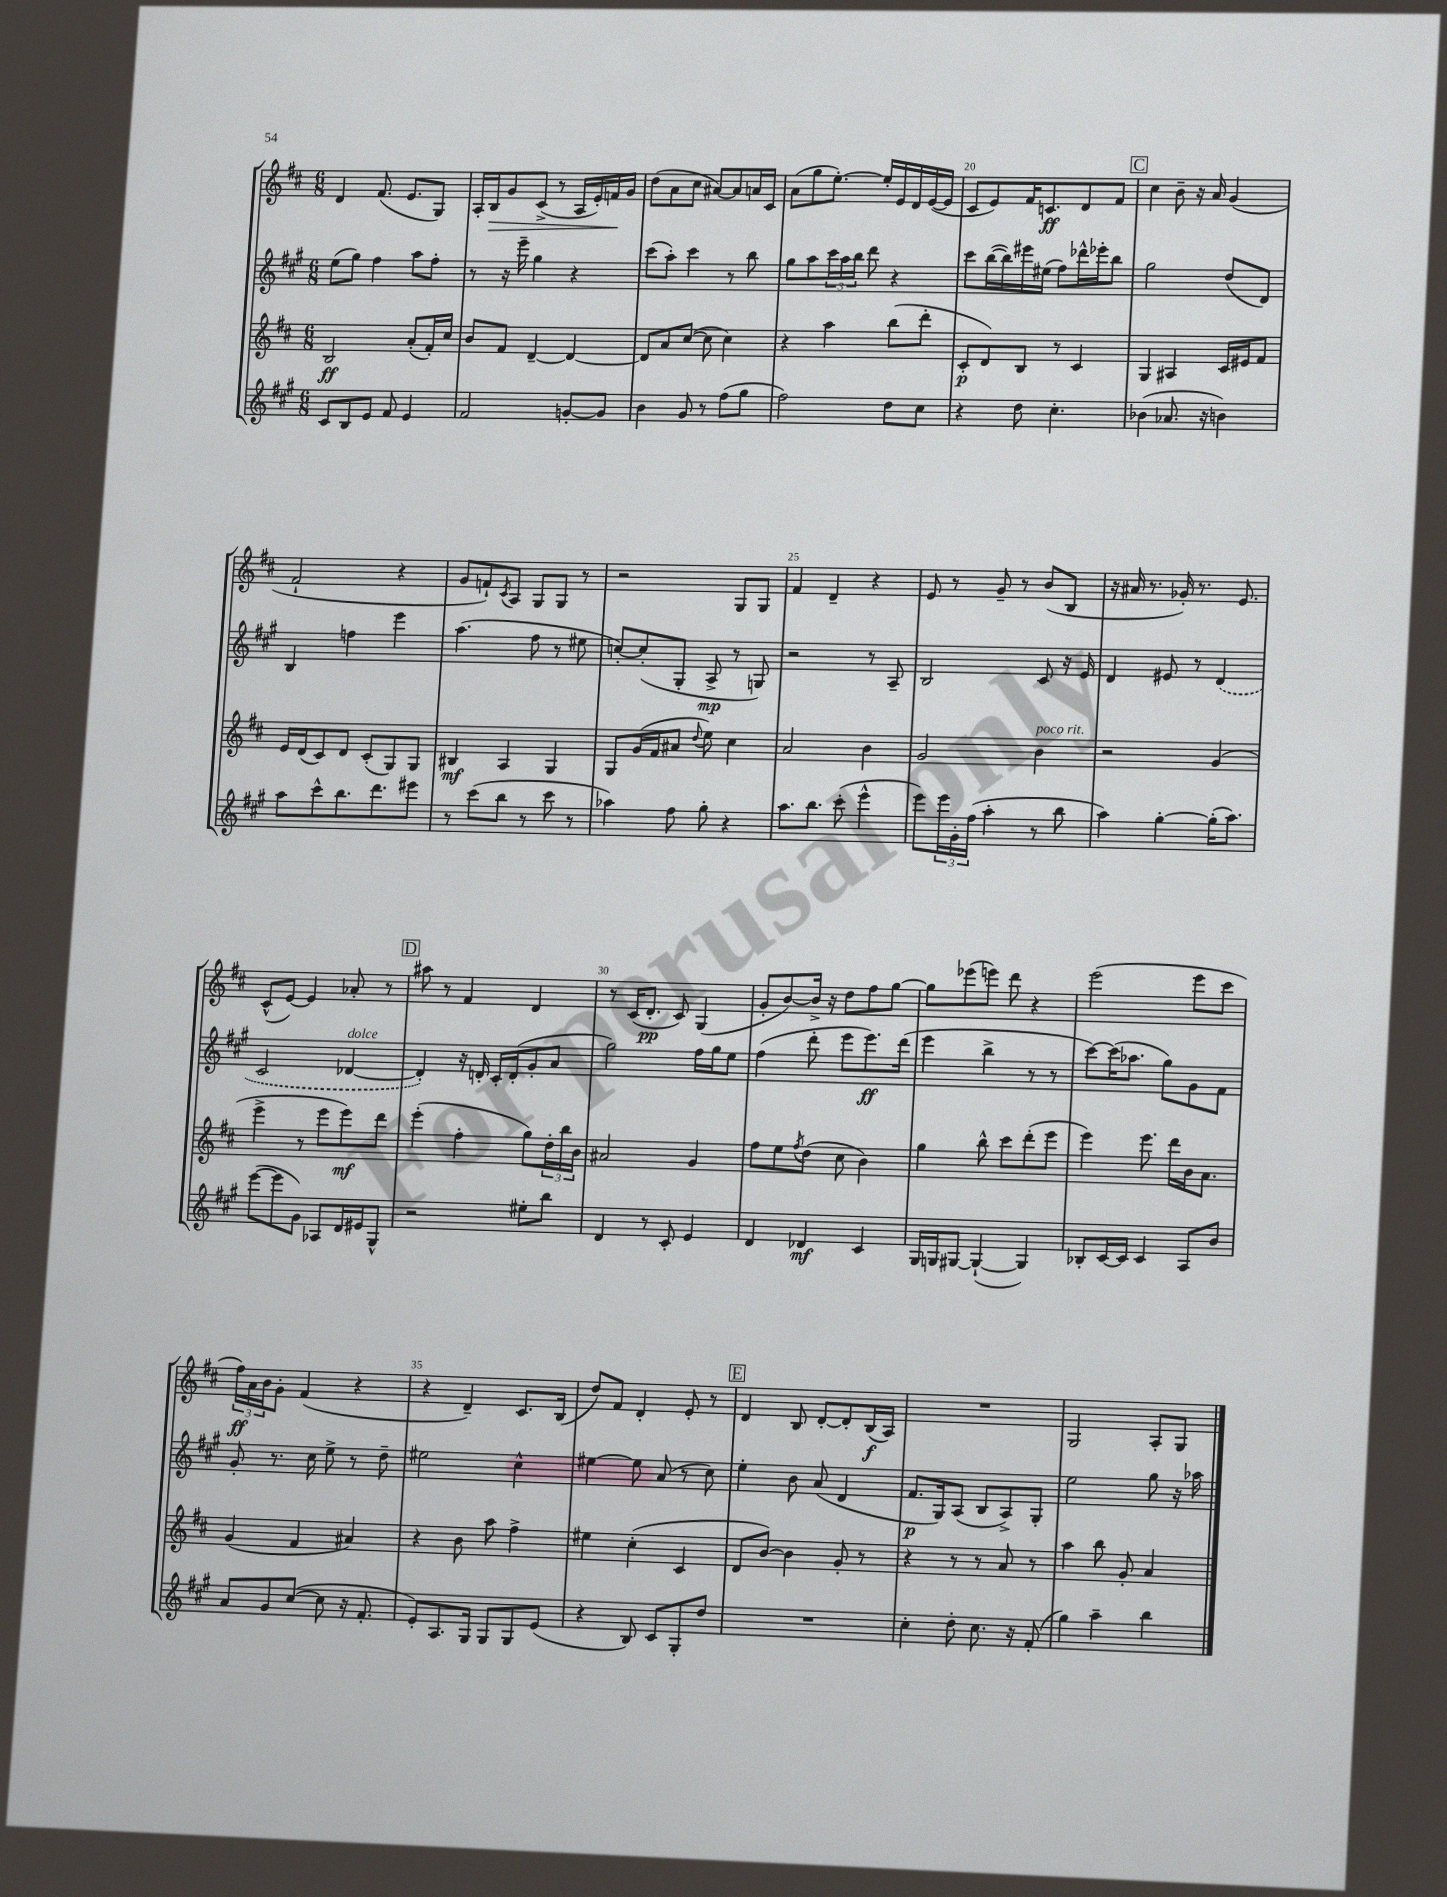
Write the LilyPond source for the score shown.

<<
\new StaffGroup <<
\new Staff = "s0" {
    \clef treble \key d \major \numericTimeSignature \time 6/8
    d'4 fis'8.( e'8. g8) |
    a16-. b16\> g'8 cis'8->( r8 a16 e'16-.) f'16\! g'16 |
    d''8( a'8 cis''8 ais'8~) ais'8 a'16 cis'16 |
    a'8( g''8 e''8.~-.) e''16-. e'16 d'16 e'16~( e'16 |
    cis'8 e'8) fis'16 c'8.\ff d'8 fis'8 |
    \mark \markup { \box "C" } cis''4 b'8-- r16 a'16 g'4( |
    fis'2-! r4 |
    g'8 f'8-!) \acciaccatura { cis'8 } a8 g8 g8 r8 |
    r2 g8 g8 |
    fis'4 d'4-- r4 |
    e'8 r8 g'8-- r8 b'8( b8 |
    r16 ais'16 r8. ges'16-.) r8. e'8. |
    cis'8-^( e'8~) e'4 aes'8-. r8 |
    \mark \markup { \box "D" } ais''8 r8 fis'4 d'4 |
    r8 cis'16( d'8.-.\pp cis'8) g4( |
    g'8-. b'8~) b'16-> r16 d''8 fis''8 g''8~ |
    g''8 ees'''8( e'''8) d'''8 r4 |
    e'''2( e'''8 cis'''8 |
    \tuplet 3/2 { fis''16\ff) a'16 b'16 } g'8-. fis'4( r4 |
    r4 d'4--) cis'8. b16( |
    d''8) fis'8 d'4-. e'8-. r8 |
    \mark \markup { \box "E" } d'4 b8 d'8~-. d'8-. b16\f( a16) |
    R2. |
    g2 a8-. g8 \bar "|." |
}
\new Staff = "s1" {
    \clef treble \key a \major \numericTimeSignature \time 6/8
    e''8( gis''8) fis''4 a''8 fis''8-. |
    r8 r16 e'''16-- gis''4 r4 |
    cis'''8( a''8-.) cis'''4 r8 b''8 |
    gis''8 a''8 \tuplet 3/2 { cis'''16 a''16 b''16 } d'''8 r4 |
    cis'''8 b''16~( b''16) eis'''16 eis''16( fis''8) des'''16-^ ees'''16-. b''8 |
    \mark \markup { \box "C" } gis''2 d''8( d'8) |
    b4 f''4 e'''4 |
    a''4.( fis''8 r8 eis''8 |
    c''8~-.) c''8-.( gis8-. a8->\mp r8 g8) |
    r2 r8 a8-- |
    b2 cis'8 r16 e'16 |
    d'4 eis'8 r8 \once \slurDashed d'4( |
    cis'2 des'4~^\markup { \italic "dolce" } |
    \mark \markup { \box "D" } des'4-.) r16 d'16-. cis'16-. d'16-.( gis'8-. a'8 |
    gis''2) fis''16 gis''16 e''8 |
    fis''4( d'''8-. e'''8 e'''8.\ff) d'''16( |
    e'''4 b''4-> r8 r8 |
    cis'''8~) cis'''16( aes''8. gis''8) gis'8 fis'8 |
    gis'8-. r8. cis''16 e''8-> r8 d''8-- |
    eis''2 cis''4-^ |
    eis''4~ eis''8 a'8( r8 cis''8) |
    \mark \markup { \box "E" } e''4-. b'8 a'8( d'4 |
    fis'8.\p gis16) a8( b8 a8->) gis8-. |
    e''2 gis''8 r16 aes''16 \bar "|." |
}
\new Staff = "s2" {
    \clef treble \key d \major \numericTimeSignature \time 6/8
    b2\ff a'8-.( fis'16-.) cis''16 |
    b'8 fis'8 d'4~-- d'4~ |
    d'8 a'8 cis''8~( cis''8 cis''4) |
    r4 a''4 b''8( d'''8-. |
    cis'8-.\p d'8) b8 r8 cis'4 |
    \mark \markup { \box "C" } g4 ais4 cis'16 eis'16 fis'8 |
    e'16 d'16( cis'8) d'8 cis'8-.( g8) g8 |
    bis4\mf a4 g4 |
    g8 g'16( fis'16 ais'8 \appoggiatura { d''8 } e''8) cis''4 |
    a'2 b'4 |
    g'2 b'4^\markup { \italic "poco rit." } |
    r2 g'4( |
    e'''4-> r8 e'''8 e'''8\mf) d'''8 |
    \mark \markup { \box "D" } e'''4-.( fis''4-. g''8) \tuplet 3/2 { d''16-. b''16 b'16 } |
    ais'2 g'4 |
    fis''8 e''8 \acciaccatura { fis''8 } d''8( cis''8 b'4) |
    g''4 b''8-^ cis'''8 d'''8-.( e'''8 |
    e'''4) e'''8. d'''16 b'16 a'8. |
    g'4( fis'4 ais'4) |
    r4 b'8 a''8 fis''4-> |
    eis''4 cis''4-.( cis'4 |
    \mark \markup { \box "E" } d'8 b'8~) b'4 g'8-. r8 |
    r4 r8 r8 a'8 r8 |
    a''4 b''8 g'8-. a'4 \bar "|." |
}
\new Staff = "s3" {
    \clef treble \key a \major \numericTimeSignature \time 6/8
    cis'8 b8 e'8 fis'8 e'4 |
    fis'2 g'8~-. g'8 |
    b'4 gis'8 r8 fis''8( gis''8 |
    fis''2) d''8 cis''8 |
    r4 d''8 cis''4.-. |
    \mark \markup { \box "C" } bes'4( aes'8. r16 b'4) |
    a''8 cis'''8-^ b''8. d'''8. eis'''8 |
    r8 cis'''8( b''8 r8 cis'''8 r8 |
    aes''4) fis''8 gis''8-. r4 |
    a''8. b''8. cis'''8-.( e'''4-^ |
    e'''8) \tuplet 3/2 { e'''16 gis'16-. fis''16( } a''4-. r8 b''8 |
    a''4) gis''4~-. gis''16-.( a''8.) |
    e'''8~( e'''8 gis'8) aes8 d'16 eis'16 gis8-^ |
    \mark \markup { \box "D" } r2 eis''8-. b''8 |
    d'4 r8 cis'8-. e'4 |
    d'4 des'4\mf cis'4 |
    gis16 g16 gis8~ gis4~-!( gis4) |
    bes8-. cis'16~ cis'16 cis'4 a8 b'8 |
    a'8 gis'8 cis''8~( cis''8 r16 fis'8.-. |
    e'8-.) a8. gis16 gis8 gis8 e'8( |
    r4 b8) cis'8 gis8-. d''8 |
    \mark \markup { \box "E" } R2. |
    cis''4-. d''8-. cis''8. r16 fis'8-.( |
    gis''4) a''4-- b''4 \bar "|." |
}
>>
>>
\layout { \context { \Score currentBarNumber = #16 \override BarNumber.break-visibility = ##(#f #t #t) barNumberVisibility = #(every-nth-bar-number-visible 5) } }
